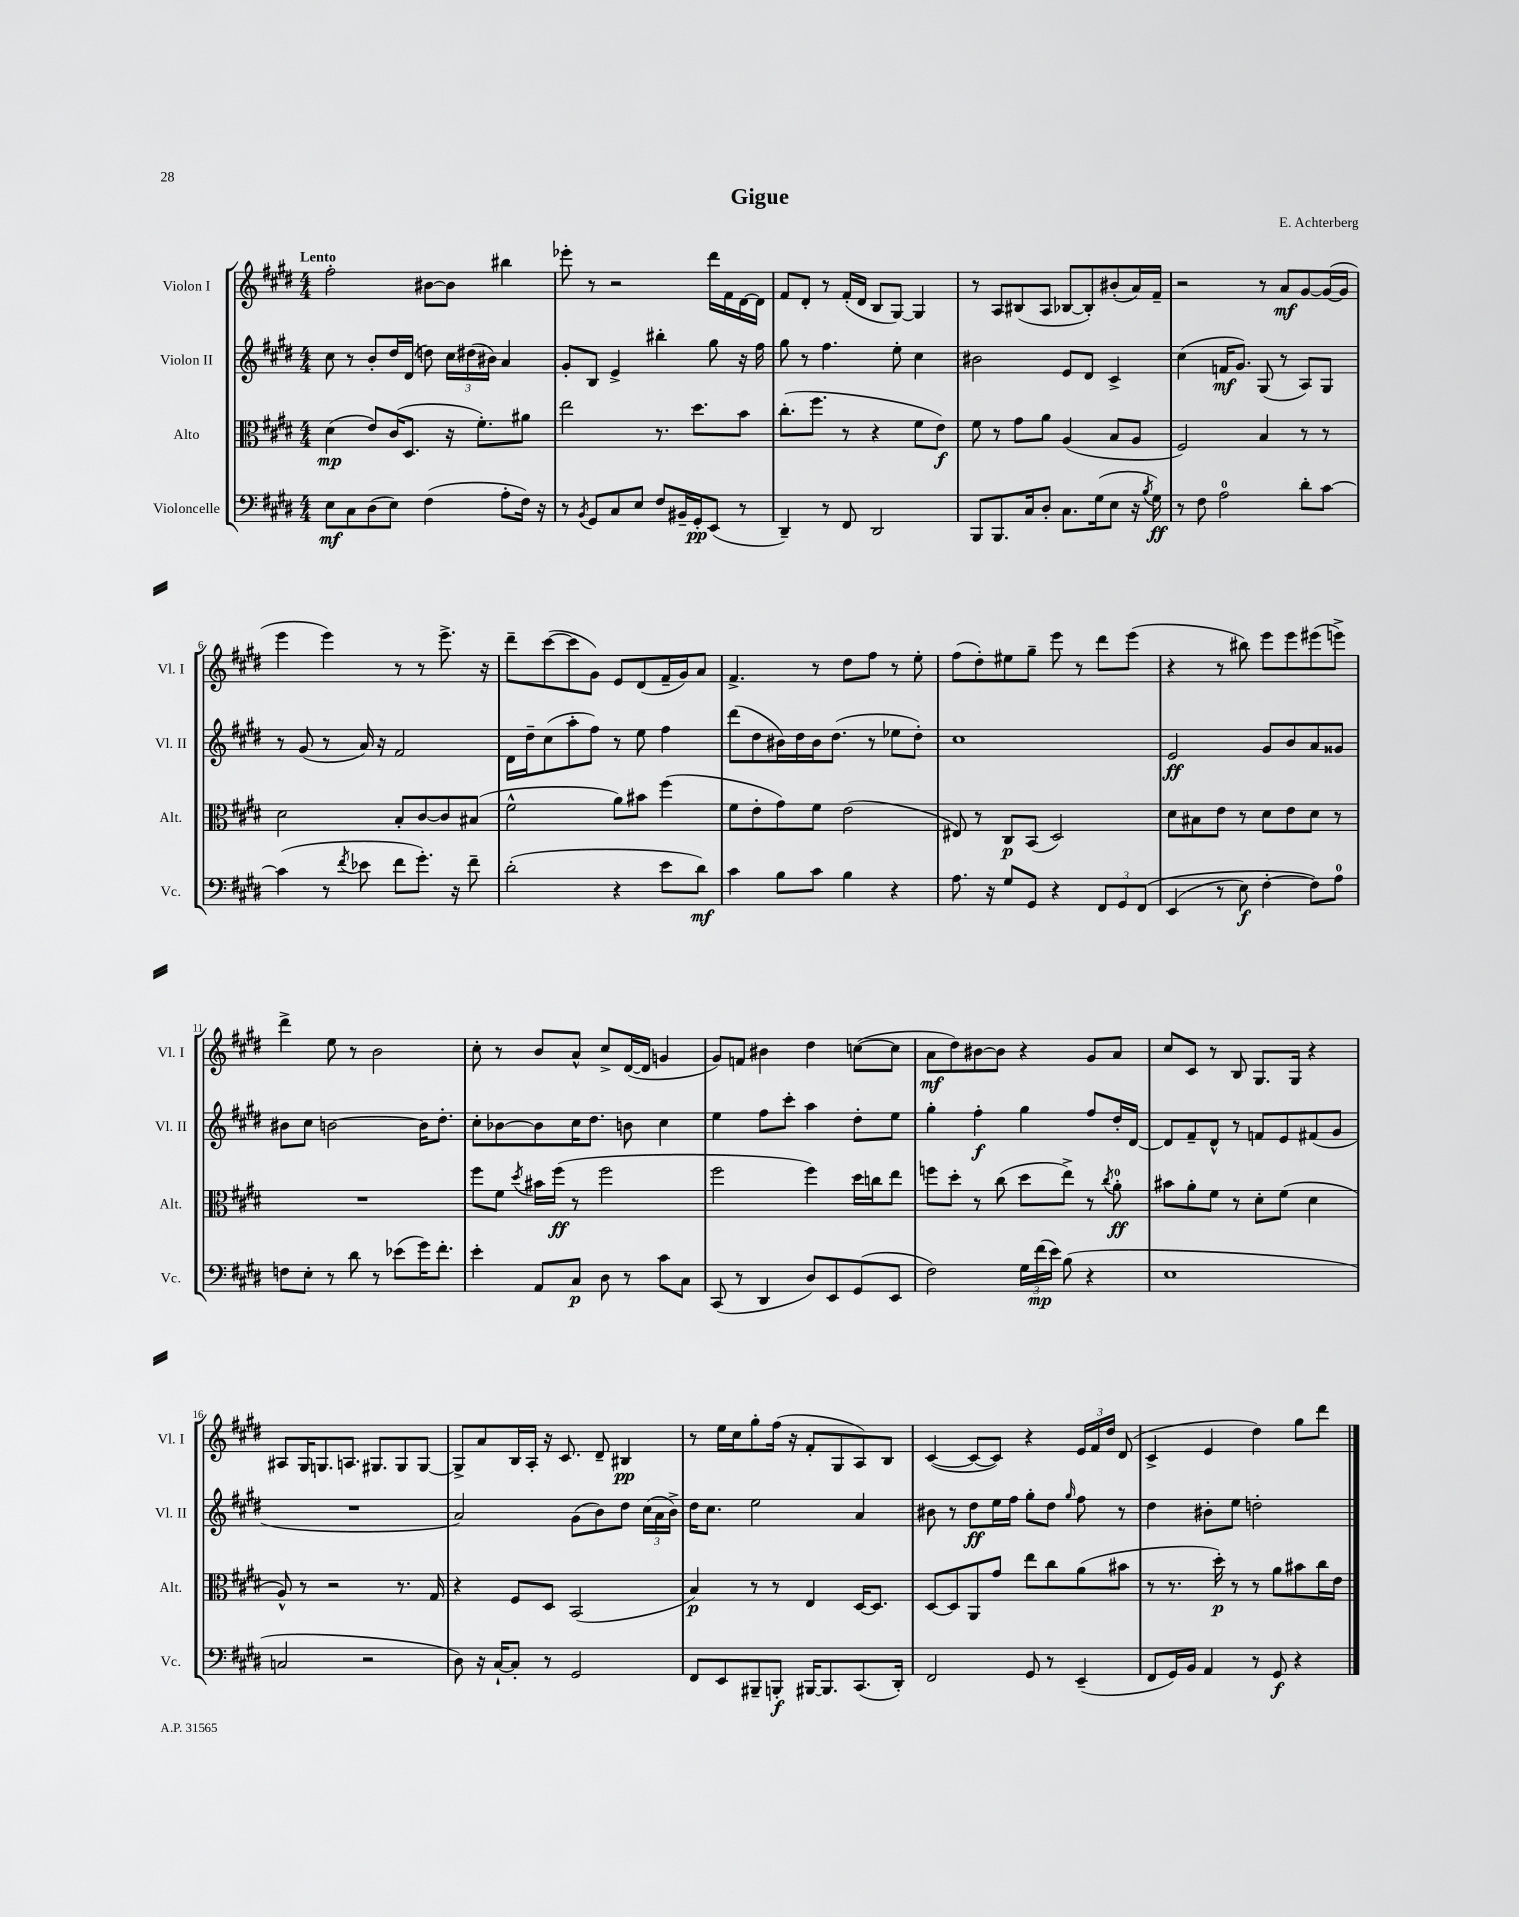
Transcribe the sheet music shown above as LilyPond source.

\header { title = "Gigue" composer = "E. Achterberg" }
<<
\new StaffGroup <<
\new Staff = "s0" \with { instrumentName = "Violon I" shortInstrumentName = "Vl. I" } {
    \clef treble \key e \major \numericTimeSignature \time 4/4 \tempo "Lento"
    \autoBeamOff fis''2-. bis'8[~ bis'8] bis''4 |
    ees'''8-. r8 r2 dis'''16[ fis'16 dis'16~ dis'16] |
    fis'8[ dis'8]-. r8 fis'16[-.( dis'16] b8[ gis8]~) gis4 |
    r8 a8[ bis8( a8] bes8[~ bes8-.) bis'8-.( a'16) fis'16]-- |
    r2 r8 a'8[\mf gis'8~ gis'16~( gis'16] |
    e'''4 e'''4) r8 r8 e'''8.-> r16 |
    dis'''8[-- cis'''8~( cis'''8 gis'8]) e'8[ dis'8( fis'16-- gis'16) a'8] |
    fis'4.-> r8 dis''8[ fis''8] r8 e''8-. |
    fis''8[( dis''8-.) eis''8 gis''8]-- e'''8 r8 dis'''8[ e'''8]( |
    r4 r8 bis''8) e'''8[ e'''8 eis'''8( e'''8]->) |
    dis'''4-> e''8 r8 b'2 |
    cis''8-. r8 b'8[ a'8]-^ cis''8[-> dis'16~( dis'16] g'4 |
    gis'8[) f'8] bis'4 dis''4 c''8[~( c''8] |
    a'8[\mf dis''8) bis'8~ bis'8] r4 gis'8[ a'8] |
    cis''8[ cis'8] r8 b8 gis8.[ gis16] r4 |
    ais8[ gis16 g8. a8.] gis8.[ gis8 gis8]~ |
    gis8[-> a'8 b16 a16]-. r16 cis'8. dis'8-- bis4\pp |
    r8 e''16[ cis''16 gis''8-. fis''16]( r16 fis'8[-. gis8 a8) b8] |
    cis'4~( cis'8[~ cis'8]) r4 \tuplet 3/2 { e'16[ fis'16 dis''16] } dis'8( |
    cis'4-> e'4 dis''4) gis''8[ dis'''8] \bar "|." |
}
\new Staff = "s1" \with { instrumentName = "Violon II" shortInstrumentName = "Vl. II" } {
    \clef treble \key e \major \numericTimeSignature \time 4/4
    \autoBeamOff cis''8 r8 b'8[-. dis''16 dis'16]( d''8) \tuplet 3/2 { cis''16[ dis''16( bis'16]) } a'4 |
    gis'8[-. b8] e'4-> bis''4-. gis''8 r16 fis''16 |
    gis''8 r8 fis''4. e''8-. cis''4 |
    bis'2 e'8[ dis'8] cis'4-> |
    cis''4( f'16[\mf gis'8.]) gis8( r8 a8[) gis8] |
    r8 gis'8( r8 a'16) r16 fis'2 |
    dis'16[ dis''16-- cis''8( a''8-. fis''8]) r8 e''8 fis''4 |
    dis'''8[( dis''8 bis'16) dis''16 bis'16 dis''8.]( r8 ees''8[ dis''8]-.) |
    cis''1 |
    e'2\ff gis'8[ b'8 a'8 gisis'8] |
    bis'8[ cis''8] b'2~ b'16[ dis''8.]-. |
    cis''8[-. bes'8~ bes'8 cis''16 dis''8.] b'8 cis''4 |
    e''4 fis''8[ cis'''8]-. a''4 dis''8[-. e''8] |
    gis''4-. fis''4-.\f gis''4 fis''8[ dis''16-. dis'16]~ |
    dis'8[ fis'8-- dis'8]-^ r8 f'8[ e'8 fis'8( gis'8] |
    R1 |
    a'2) gis'8[( b'8) dis''8] \tuplet 3/2 { cis''16[( a'16 b'16]->) } |
    dis''16[ cis''8.] e''2 a'4 |
    bis'8 r8 dis''8[\ff e''16 fis''16] gis''8[-. dis''8] \grace { gis''16 } fis''8 r8 |
    dis''4 bis'8[-. e''8] d''2-. \bar "|." |
}
\new Staff = "s2" \with { instrumentName = "Alto" shortInstrumentName = "Alt." } {
    \clef alto \key e \major \numericTimeSignature \time 4/4
    \autoBeamOff dis'4\mp( e'8[) cis'16( dis8.] r16 fis'8.[-.) ais'8] |
    e''2 r8. dis''8.[ b'8] |
    cis''8.[-.( fis''8.] r8 r4 fis'8[ e'8]\f) |
    fis'8 r8 gis'8[ a'8] a4( b8[ a8] |
    fis2) b4 r8 r8 |
    dis'2 b8[-. cis'8~ cis'8 bis8]( |
    fis'2-^ a'8[) bis'8] fis''4( |
    fis'8[ e'8-. gis'8) fis'8] e'2( |
    eis8) r8 cis8[\p b,8]( dis2) |
    dis'8[ bis8 e'8] r8 dis'8[ e'8 dis'8] r8 |
    R1 |
    fis''8[ fis'8] \acciaccatura { dis''8 } bis'16[ fis''16]\ff( r8 fis''2 |
    fis''2 fis''4) dis''16[ c''16 e''8] |
    f''8[ dis''8]-. r8 cis''8( dis''8[ e''8]->) r8 \acciaccatura { cis''8 } a'8-0-.\ff |
    bis'8[ a'8-. fis'8] r8 dis'8[-. fis'8]( dis'4 |
    a8-^) r8 r2 r8. gis16 |
    r4 fis8[ dis8] b,2( |
    b4\p) r8 r8 e4 dis16[~ dis8.] |
    dis8[~ dis8 a,8 gis'8] e''8[ cis''8 a'8( bis'8] |
    r8 r8. dis''16-.\p) r8 r8 a'8[ bis'8 cis''16 e'16] \bar "|." |
}
\new Staff = "s3" \with { instrumentName = "Violoncelle" shortInstrumentName = "Vc." } {
    \clef bass \key e \major \numericTimeSignature \time 4/4
    \autoBeamOff e8[\mf cis8 dis8( e8]) fis4( a8[-. fis16]) r16 |
    r8 \acciaccatura { b,8 } gis,8[ cis8 e8] fis8[ bis,16-- gis,16-.\pp e,8]( r8 |
    dis,4--) r8 fis,8 dis,2 |
    b,,8[ b,,8. cis16 dis8]-. cis8.[ gis16( e8] r16 \acciaccatura { b8 } gis16\ff) |
    r8 fis8 a2-0 dis'8[-. cis'8]~ |
    cis'4( r8 \acciaccatura { fis'8 } ees'8 fis'8[ gis'8.]-.) r16 fis'8-- |
    dis'2-.( r4 e'8[ dis'8]\mf) |
    cis'4 b8[ cis'8] b4 r4 |
    a8. r16 gis8[ gis,8] r4 \tuplet 3/2 { fis,8[ gis,8 fis,8]\( } |
    e,4( r8 e8\f) fis4~-. fis8[\) a8]-0 |
    f8[ e8]-. r8 dis'8 r8 ees'8[( gis'16) fis'8.]-. |
    e'4-. a,8[ cis8]\p dis8 r8 cis'8[ cis8] |
    cis,8( r8 dis,4 dis8[) e,8 gis,8( e,8] |
    fis2) \tuplet 3/2 { gis16[ fis'16\mp( e'16]) } b8( r4 |
    e1 |
    c2 r2 |
    dis8) r16 cis16[~-! cis8]-. r8 gis,2 |
    fis,8[ e,8 bis,,8-- b,,8]-.\f bis,,16[~ bis,,8. cis,8.( dis,16]-.) |
    fis,2 gis,8 r8 e,4--( |
    fis,8[ gis,16) b,16] a,4 r8 gis,8\f r4 \bar "|." |
}
>>
>>
